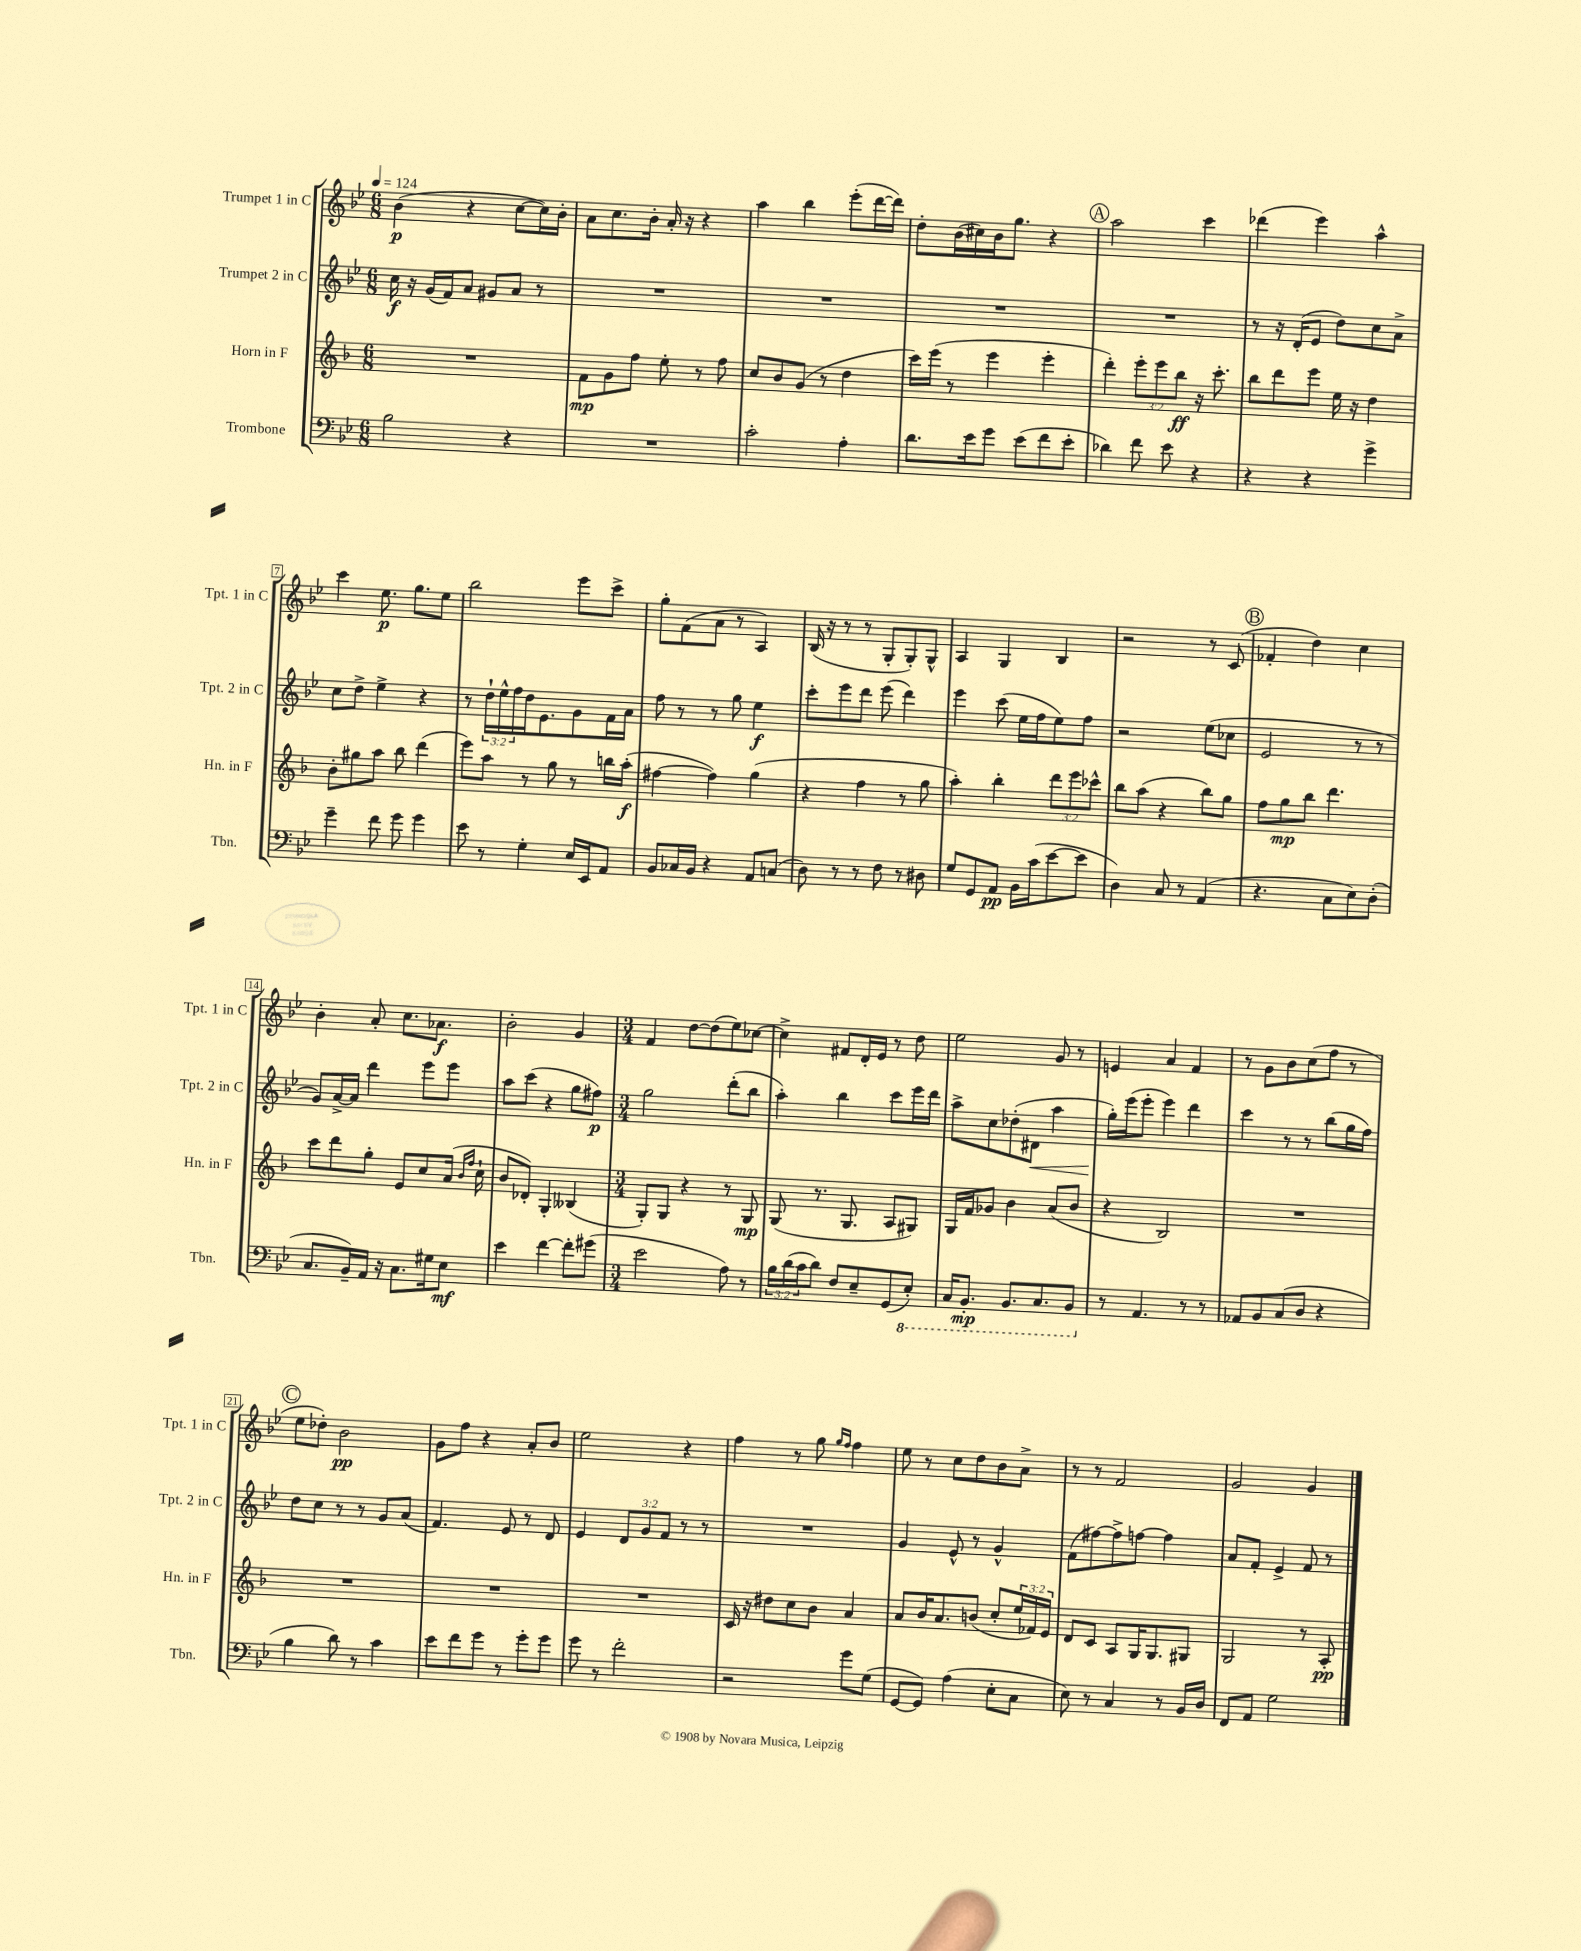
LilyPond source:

<<
\new StaffGroup <<
\new Staff = "s0" \with { instrumentName = "Trumpet 1 in C" shortInstrumentName = "Tpt. 1 in C" } {
    \clef treble \key bes \major \numericTimeSignature \time 6/8 \tempo 4 = 124
    bes'4\p( r4 c''8~ c''16) bes'16-. |
    a'8 c''8. bes'16-. a'16-. r16 r4 |
    a''4 bes''4 ees'''8-.( d'''16~ d'''16) |
    d''8-. bes'16( cis''16) bes'16 g''8. r4 |
    \mark \markup { \circle "A" } a''2 c'''4 |
    des'''4( ees'''4) a''4-^ |
    c'''4 ees''8.\p g''8. ees''8 |
    bes''2 ees'''8 c'''8-> |
    g''8-. f'8( a'8 r8 a4) |
    bes16( r16 r8 r8 g8-. g8-.) g8-^ |
    a4 g4 bes4 |
    r2 r8 c'8( |
    \mark \markup { \circle "B" } fes'4-. d''4) c''4 |
    bes'4-. a'8-. c''8. aes'8.\f |
    bes'2-. g'4 |
    \numericTimeSignature \time 3/4 f'4 d''8~ d''8( ees''8) ces''8~ |
    ces''4-> fis'8 d'16-. ees'16 r8 d''8 |
    ees''2 g'8 r8 |
    e'4 a'4 f'4 |
    r8 g'8 bes'8 c''8( f''8 r8 |
    \mark \markup { \circle "C" } ees''8 des''8-.) bes'2\pp |
    g'8 f''8 r4 a'8-. bes'8 |
    ees''2 r4 |
    f''4 r8 g''8 \grace { g''16 f''16 } f''4 |
    ees''8 r8 c''8 d''8 bes'8 a'8-> |
    r8 r8 f'2 |
    g'2 g'4 \bar "|." |
}
\new Staff = "s1" \with { instrumentName = "Trumpet 2 in C" shortInstrumentName = "Tpt. 2 in C" } {
    \clef treble \key bes \major \numericTimeSignature \time 6/8 \override Staff.TupletNumber.text = #tuplet-number::calc-fraction-text
    c''16\f r16 g'16( f'16) a'8 gis'8 a'8 r8 |
    R2. |
    R2. |
    R2. |
    \mark \markup { \circle "A" } R2. |
    r8 r16 d'16-.( ees'8 d''8) c''8 a'8-> |
    c''8 d''8-> ees''4-> r4 |
    r8 \tuplet 3/2 { d''16-! ees''16-^ f''16 } d''16 ees'8. g'8 f'16 a'16 |
    f''8 r8 r8 g''8 ees''4\f |
    c'''8-. ees'''8 d'''8 ees'''8( d'''4) |
    ees'''4 c'''8( ees''16 f''16 ees''8) f''8 |
    r2 ees''8( ces''8 |
    \mark \markup { \circle "B" } ees'2 r8 r8 |
    g'8) a'16~-> a'16 d'''4 ees'''8 ees'''8 |
    a''8 c'''8( r4 g''8 fis''8\p) |
    \numericTimeSignature \time 3/4 g''2 d'''8-.( bes''8 |
    a''4-.) bes''4 c'''8 ees'''16 d'''16 |
    a''8-> c''8 des''8-.( dis'8\< a''4 |
    g''16-.\!) ees'''16( ees'''8-. ees'''4) d'''4 |
    c'''4 r8 r8 bes''8( g''16 f''16) |
    \mark \markup { \circle "C" } d''8 c''8 r8 r8 g'8 a'8( |
    f'4.) ees'8 r8 d'8 |
    ees'4 \tuplet 3/2 { d'8 g'8 f'8 } r8 r8 |
    R2. |
    g'4 ees'8-^ r8 g'4-^ |
    f'8( fis''8~) fis''8-> f''8~ f''4 |
    a'8 f'8-. ees'4-> f'8 r8 \bar "|." |
}
\new Staff = "s2" \with { instrumentName = "Horn in F" shortInstrumentName = "Hn. in F" } {
    \clef treble \key f \major \numericTimeSignature \time 6/8 \override Staff.TupletNumber.text = #tuplet-number::calc-fraction-text
    R2. |
    f'8\mp g'8 f''8 e''8-. r8 f''8 |
    c''8 bes'8 g'8( r8 d''4 |
    c'''16) e'''16( r8 e'''4 e'''4-. |
    \mark \markup { \circle "A" } d'''4-.) \tuplet 3/2 { e'''8-. e'''8 bes''8\ff } r16 c'''8.-. |
    bes''8 d'''8 e'''8 e''16 r16 d''4 |
    bes'8-. gis''8 a''8 bes''8 d'''4( |
    e'''8) a''8 r8 g''8 r8 b''16 a''16-.\f( |
    fis''4~ fis''4) g''4( |
    r4 f''4 r8 g''8 |
    a''4-.) bes''4-. \tuplet 3/2 { d'''8 e'''8 ces'''8-^ } |
    bes''8 a''8( r4 bes''8) g''8 |
    \mark \markup { \circle "B" } f''8 g''8\mp bes''8 d'''4. |
    c'''8 d'''8 g''8-. e'8 c''8 a'16( \grace { bes'16 f''16 } c''16-! |
    bes'8 des'8-.) g4-. beses4( |
    \numericTimeSignature \time 3/4 g8-.) g8 r4 r8 g8\mp |
    g8( r8. g8. a8 gis8) |
    g16 f'16 ges'8 bes'4 a'8( bes'8 |
    r4 bes2) |
    R2. |
    \mark \markup { \circle "C" } R2. |
    R2. |
    R2. |
    c'16 r16 dis''8 c''8 bes'8 a'4 |
    a'8 bes'16 a'8. b'8( c''8-. \tuplet 3/2 { e''16 fes'16) e'16 } |
    d'8 c'8 a8 g16 g8. gis8 |
    g2 r8 a8-.\pp \bar "|." |
}
\new Staff = "s3" \with { instrumentName = "Trombone" shortInstrumentName = "Tbn." } {
    \clef bass \key bes \major \numericTimeSignature \time 6/8 \override Staff.TupletNumber.text = #tuplet-number::calc-fraction-text
    bes2 r4 |
    R2. |
    c'2-. a4-. |
    d'8. ees'16 g'8 ees'8( f'8 ees'8-. |
    \mark \markup { \circle "A" } des'4) f'8 ees'8 r4 |
    r4 r4 g'4-> |
    g'4-- f'8 g'8 g'4 |
    ees'8 r8 g4-. ees16 ees,16 a,8 |
    bes,8 ces16 bes,16 r4 a,8 c8( |
    d8) r8 r8 f8 r8 dis8 |
    g8 g,8 a,8\pp bes,16 c'16( ees'8~ ees'8 |
    d4) c8 r8 a,4( |
    \mark \markup { \circle "B" } r4. c8 ees8) d8-.( |
    c8. bes,16--) a,16 r16 c8. gis16 ees8\mf |
    ees'4 f'4~ f'8-. gis'8( |
    \numericTimeSignature \time 3/4 ees'2 a8) r8 |
    \tuplet 3/2 { bes16 d'16( c'16 } d'8) f8 ees8-- g,8( \ottava #-1 ees,8-.) |
    c,16 bes,,8.-.\mp bes,,8. c,8. bes,,8 \ottava #0 |
    r8 a,4. r8 r8 |
    aes,8 bes,8 c8( d8 r4 |
    \mark \markup { \circle "C" } bes4 d'8) r8 c'4 |
    ees'8 f'8 g'8 r8 g'8-. g'8 |
    g'8 r8 f'2-. |
    r2 g'8 g8( |
    g,8~ g,8) a4( ees8-. c8 |
    ees8) r8 c4 r8 bes,16 d16 |
    f,8 a,8 g2 \bar "|." |
}
>>
>>
\layout { \context { \Score \override BarNumber.stencil = #(make-stencil-boxer 0.1 0.3 ly:text-interface::print) } }
